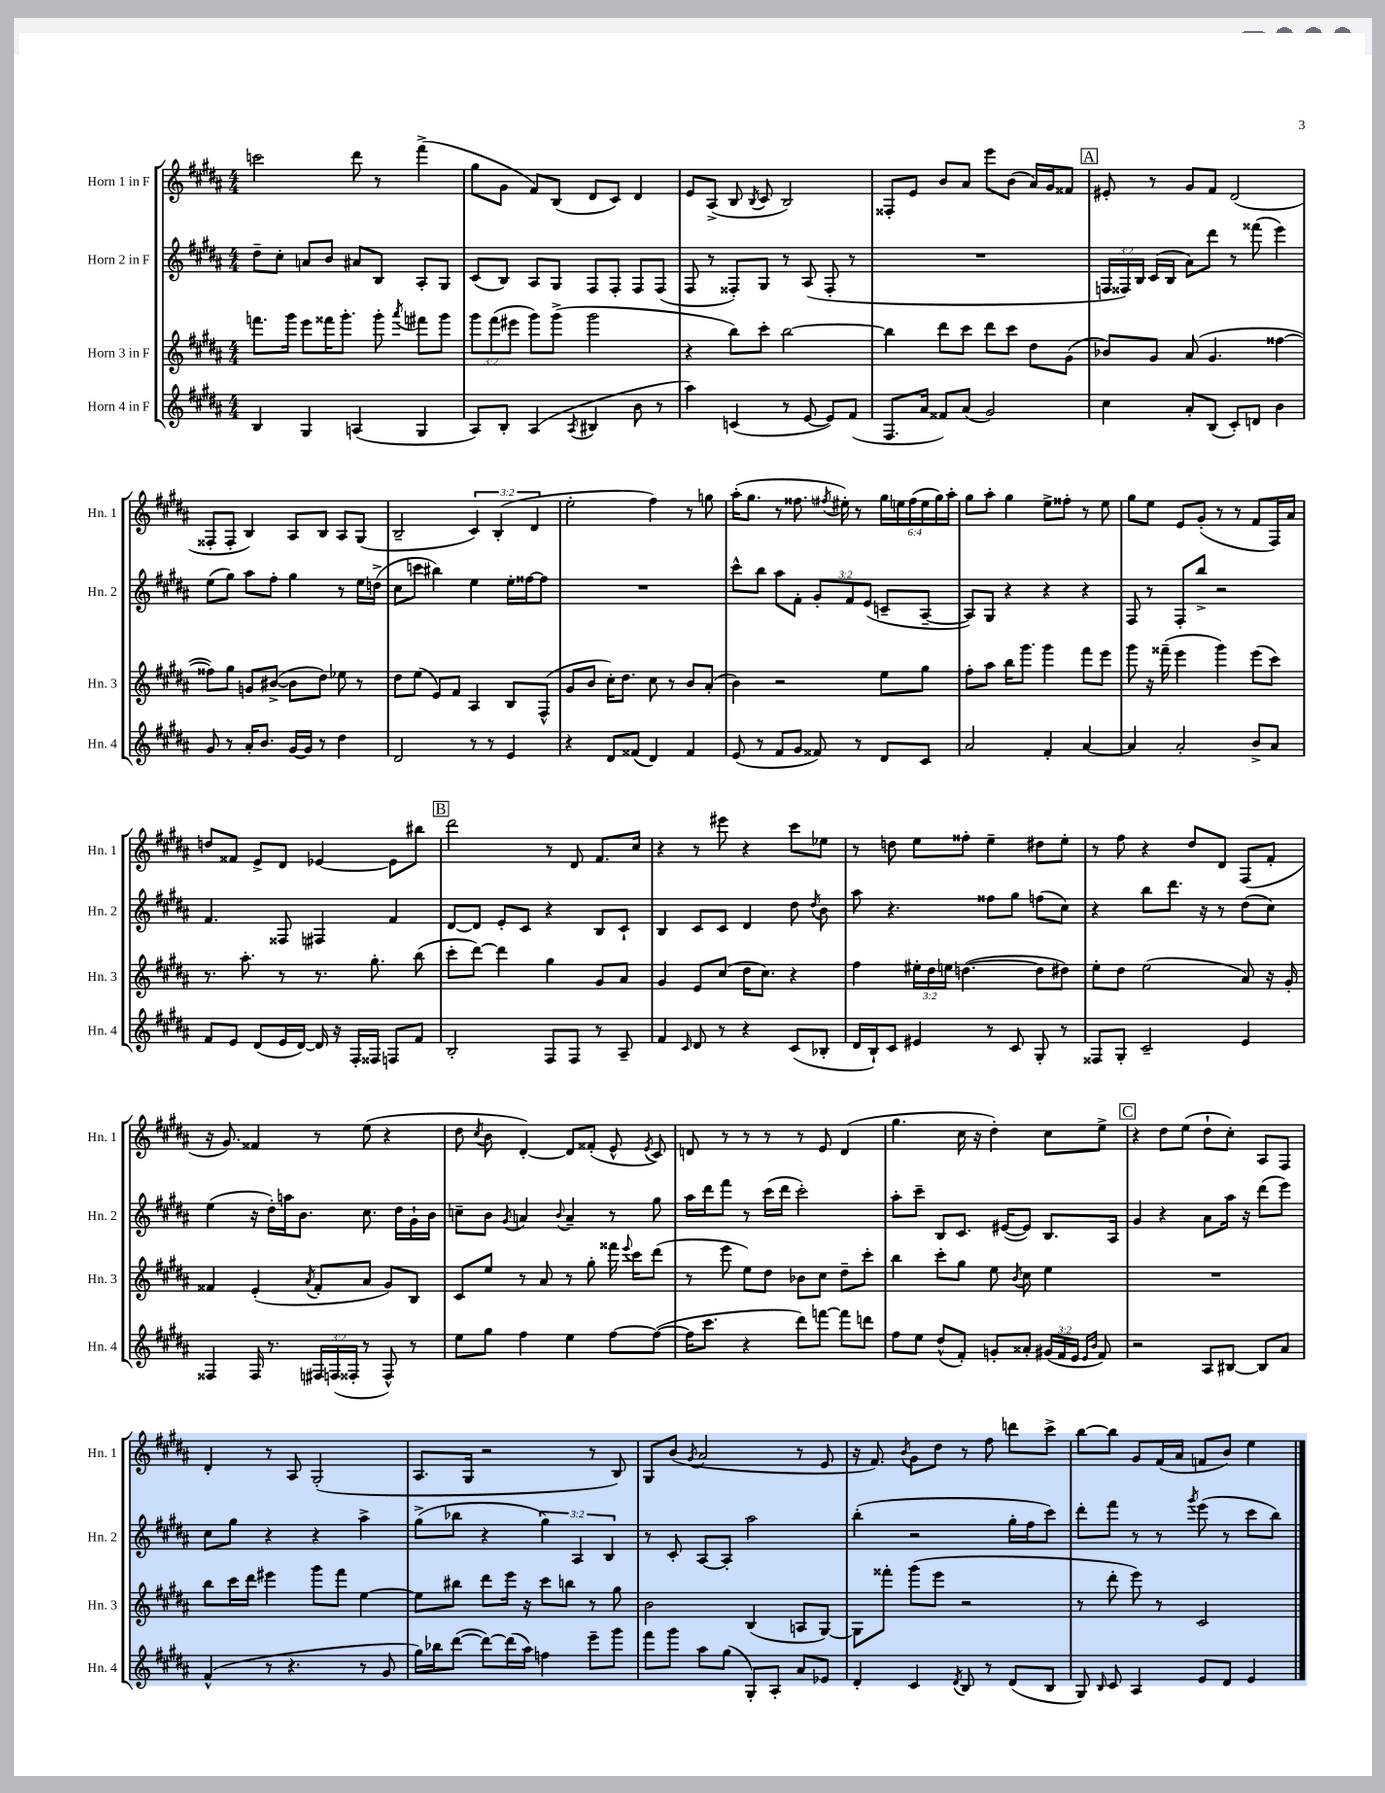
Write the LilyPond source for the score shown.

<<
\new StaffGroup <<
\new Staff = "s0" \with { instrumentName = "Horn 1 in F" shortInstrumentName = "Hn. 1" } {
    \clef treble \key b \major \numericTimeSignature \time 4/4 \override Staff.TupletNumber.text = #tuplet-number::calc-fraction-text
    \autoBeamOff c'''2 dis'''8 r8 fis'''4->( |
    gis''8[ gis'8] fis'8[) b8]( dis'8[ cis'8]) dis'4 |
    e'8[ ais8]->( b8 \acciaccatura { b8 } cis'8 b2) |
    fisis8[-. e'8] b'8[ ais'8] e'''8[ b'8]( ais'16[) gis'16 fisis'8] |
    \mark \markup { \box "A" } eis'8-. r8 gis'8[ fis'8] dis'2( |
    fisis8[-. fisis8]-. b4) ais8[ b8] ais8[ gis8]( |
    b2-- \tuplet 3/2 { cis'4) b4-.( dis'4 } |
    e''2-. fis''4) r8 g''8 |
    ais''16[-.( gis''8.] r8 fisis''8. \acciaccatura { fis''8 } eis''16-.) r8 \tuplet 6/4 { gis''16[ e''16 fis''16( e''16 gis''16) ais''16]-. } |
    gis''8[ ais''8]-. gis''4 e''8[-> fisis''8]-. r8 e''8 |
    gis''8[ e''8] e'8[ gis'8]-.( r8 r8 fis'8[ fis16) ais'16] |
    d''8[ fisis'8] e'8[-> dis'8] ees'4~ ees'8[ bis''8] |
    \mark \markup { \box "B" } dis'''2 r8 dis'8 fis'8.[ cis''16] |
    r4 r8 eis'''8 r4 cis'''8[ ees''8] |
    r8 d''8 e''8[ fisis''8]-. e''4-- dis''8[ e''8]-. |
    r8 fis''8 r4 dis''8[ dis'8] fis8[( fis'8]-. |
    r16 gis'8.) fisis'4 r8 e''8( r4 |
    dis''8 \acciaccatura { cis''8 } b'8 dis'4~-.) dis'8[ fisis'8]-.( e'8-^ \acciaccatura { e'8 } cis'8) |
    d'8 r8 r8 r8 r8 e'8 d'4( |
    gis''4. cis''16 r16 dis''4-.) cis''8[ e''8]-> |
    \mark \markup { \box "C" } r4 dis''8[ e''8]( dis''8[-! cis''8]-.) ais8[ fis8] |
    dis'4-. r8 ais8 gis2-.( |
    ais8.[ gis16] r2 r8 b8) |
    gis8[ b'8]( \acciaccatura { gis'8 } ais'2 r8 e'8 |
    r16 fis'8.) \acciaccatura { b'8 } gis'8[ dis''8] r8 fis''8 d'''8[ cis'''8]-> |
    b''8[~ b''8] gis'8[ fis'16( ais'16] f'8[ b'8]) e''4 \bar "|." |
}
\new Staff = "s1" \with { instrumentName = "Horn 2 in F" shortInstrumentName = "Hn. 2" } {
    \clef treble \key b \major \numericTimeSignature \time 4/4 \override Staff.TupletNumber.text = #tuplet-number::calc-fraction-text
    \autoBeamOff dis''8[-- cis''8]-. a'8[ b'8] ais'8[ b8] ais8[-. gis8] |
    cis'8[( b8]) ais8[ gis8] fis8[ fis8]-. fis8[ fis8]( |
    fis8 r8 fisis8[-.) gis8] r8 ais8( fisis8-. r8 |
    R1 |
    \mark \markup { \box "A" } \tuplet 3/2 { f16[ fisis16) b16] } cis'16[( b16] ais'8[) dis'''8] r8 fisis'''8( e'''4) |
    e''8[( gis''8]) ais''8[ fis''8]-. gis''4 r8 e''16[ d''16]->( |
    cis''8[ c'''8] bis''4) e''4 e''16[-. fisis''16~ fisis''8] |
    R1 |
    cis'''8[-^ b''8] ais''8[ fis'8]-. \tuplet 3/2 { gis'8[-. fis'8 e'8]( } c'8[-- ais8]~-- |
    ais8[) gis8] r4 r4 r4 |
    fis8 r8 fis8[-. b''8]-> r2 |
    fis'4. fisis8 fis4 fis'4 |
    \mark \markup { \box "B" } dis'8[~ dis'8] e'8[-. cis'8] r4 b8[ cis'8]-! |
    b4 cis'8[ cis'8] dis'4 dis''8 \acciaccatura { dis''8 } b'8 |
    ais''8 r4. fisis''8[ gis''8] f''8[( cis''8]) |
    r4 b''8[ dis'''8.] r16 r8 dis''8[( cis''8]) |
    e''4( r16 dis''16[-.) a''16 b'8.] cis''8. dis''16[ gis'16-! b'16] |
    c''8[-- b'8] \acciaccatura { gis'8 } a'4 \appoggiatura { b'8 } a'4-- r8 gis''8 |
    ais''16[ dis'''16 fis'''8] r8 cis'''16[( dis'''16] cis'''2-.) |
    ais''8[-. cis'''8]-- b8[ cis'8.] eis'16[~( eis'8]) b8.[ ais16] |
    \mark \markup { \box "C" } gis'4 r4 ais'8[ ais''16] r16 dis'''8[( e'''8]) |
    cis''8[ gis''8] r4 r4 ais''4-> |
    gis''8[->( bes''8] r4 \tuplet 3/2 { gis''4) ais4 b4 } |
    r8 cis'8-. ais8[~ ais8]-. ais''2 |
    b''4-.( r2 gis''16[-. fis''16 cis'''8]) |
    dis'''8[-. fis'''8] r8 r8 \acciaccatura { gis'''8 } e'''8( r8 cis'''8[ b''8]) \bar "|." |
}
\new Staff = "s2" \with { instrumentName = "Horn 3 in F" shortInstrumentName = "Hn. 3" } {
    \clef treble \key b \major \numericTimeSignature \time 4/4 \override Staff.TupletNumber.text = #tuplet-number::calc-fraction-text
    \autoBeamOff f'''8.[ gis'''16] e'''8[ fisis'''16 gis'''8.]-. gis'''8-. \acciaccatura { ais'''8 } fis'''8[ gis'''8] |
    \tuplet 3/2 { gis'''8[ fis'''8( eis'''8] } gis'''8[) gis'''8]->( gis'''2 |
    r4 b''8[) cis'''8]-. b''2~ |
    b''4 dis'''8[ cis'''8] dis'''8[ cis'''8] dis''8[ gis'8]( |
    \mark \markup { \box "A" } bes'8[) gis'8] ais'8( gis'4. fisis''4~ |
    fisis''8[) gis''8] g'8[ bis'8]~->( bis'8[ dis''8]) ees''8 r8 |
    dis''8[ e''8]( e'8[) fis'8] ais4 b8[ fis8]-^( |
    gis'8[ b'8] cis''16[-.) dis''8.] cis''8 r8 b'8[ ais'8]-.( |
    b'4) r2 e''8[ gis''8] |
    fis''8[-. ais''8] b''16[ gis'''8.] gis'''4 fis'''8[ e'''8] |
    gis'''8 r16 fisis'''16--( e'''4 gis'''4) e'''8[( cis'''8]) |
    r8. ais''8.-. r8 r8. gis''8.-. b''8( |
    \mark \markup { \box "B" } cis'''8[-. dis'''8]~) dis'''4 gis''4 gis'8[ ais'8] |
    gis'4 e'8[ cis''8]( dis''16[ cis''8.]) r4 |
    fis''4 \tuplet 3/2 { eis''16[-. dis''16 e''16] } d''4.~( d''8[ dis''8]) |
    e''8[-. dis''8] e''2( ais'8) r16 gis'16-. |
    fisis'4 e'4-.( \acciaccatura { ais'8 } fisis'8[-. ais'8] gis'8[) b8] |
    cis'8[ e''8] r8 ais'8 r8 gis''8-. fisis'''16 \appoggiatura { e'''8 } cis'''16[ dis'''8]( |
    r8 e'''8 e''8[) dis''8] bes'8[ cis''8] dis''8[-- cis'''8]-. |
    b''4 cis'''8[-. gis''8] e''8 \acciaccatura { b'8 } cis''8 e''4 |
    \mark \markup { \box "C" } R1 |
    b''8[ cis'''16 dis'''16] eis'''4 gis'''8[ fis'''8] e''4~ |
    e''8[ bis''8] dis'''8[ e'''16] r16 cis'''8[ b''8] r8 gis''8 |
    b'2 b4( a8[ gis8]~) |
    gis8[ fisis'''8]-. gis'''8[( e'''8] r2 |
    r8 dis'''8-. e'''8) r8 cis'2 \bar "|." |
}
\new Staff = "s3" \with { instrumentName = "Horn 4 in F" shortInstrumentName = "Hn. 4" } {
    \clef treble \key b \major \numericTimeSignature \time 4/4 \override Staff.TupletNumber.text = #tuplet-number::calc-fraction-text
    \autoBeamOff b4 gis4 a4( gis4 |
    ais8[) b8]-. ais4( \acciaccatura { ais8 } bis4 b'8 r8 |
    ais''4) c'4( r8 e'8~ e'8[) fis'8]( |
    fis8.[ ais'16] fisis'8[) ais'8]( gis'2) |
    \mark \markup { \box "A" } cis''4 ais'8[-. b8]( cis'8[-.) d'8] b'4 |
    gis'8 r8 ais'16[-. b'8.] gis'16[~ gis'16] r8 dis''4 |
    dis'2 r8 r8 e'4 |
    r4 dis'8[ fisis'8]( dis'4) fisis'4 |
    e'8( r8 fis'8[ gis'8] fisis'8) r8 dis'8[ cis'8] |
    ais'2 fis'4-. ais'4~ |
    ais'4 ais'2-. b'8[-> ais'8] |
    fis'8[ e'8] dis'8[( e'16 dis'16]~) dis'16 r16 fis16[-. fisis16] f8[ fis'8] |
    \mark \markup { \box "B" } b2-. fis8[ fis8] r8 ais8-- |
    fis'4 \grace { cis'16 } dis'8 r8 r4 cis'8[( bes8]-. |
    dis'16[ b16-!) cis'8] eis'4 r8 cis'8 gis8-. r8 |
    fisis8[ gis8]-. cis'2-- e'4 |
    fisis4 fisis16 r8. \tuplet 3/2 { fis16[ f16( fisis16]-. } r8 fisis8-^) r8 |
    e''8[ gis''8] fis''4 e''4 fis''8[~ fis''8]~( |
    fis''16[ cis'''8.] r4 dis'''8[) f'''8]~ f'''8[ d'''8] |
    fis''8[ e''8] dis''8[-^( fis'8]-.) g'8[-. aisis'8]-. \tuplet 3/2 { gis'16[( fis'16 e'16] } \grace { e'16[ b'16] } fis'8) |
    \mark \markup { \box "C" } r2 ais8[ bis8]~ bis8[ ais'8] |
    fis'4-^( r8 r4. r8 gis'8 |
    gis''16[) bes''16 dis'''8]~( dis'''8[~) dis'''16( ais''16]) f''4 e'''8[-- gis'''8] |
    fis'''8[ gis'''8] ais''8[ gis''8]( gis8[-.) ais8]-. ais'8[ ees'8] |
    dis'4-. cis'4 \acciaccatura { dis'8 } b8 r8 dis'8[( b8] |
    gis8) \grace { b16 } cis'8 ais4 e'8[ dis'8] e'4 \bar "|." |
}
>>
>>
\layout { \context { \Score \remove "Bar_number_engraver" } }
